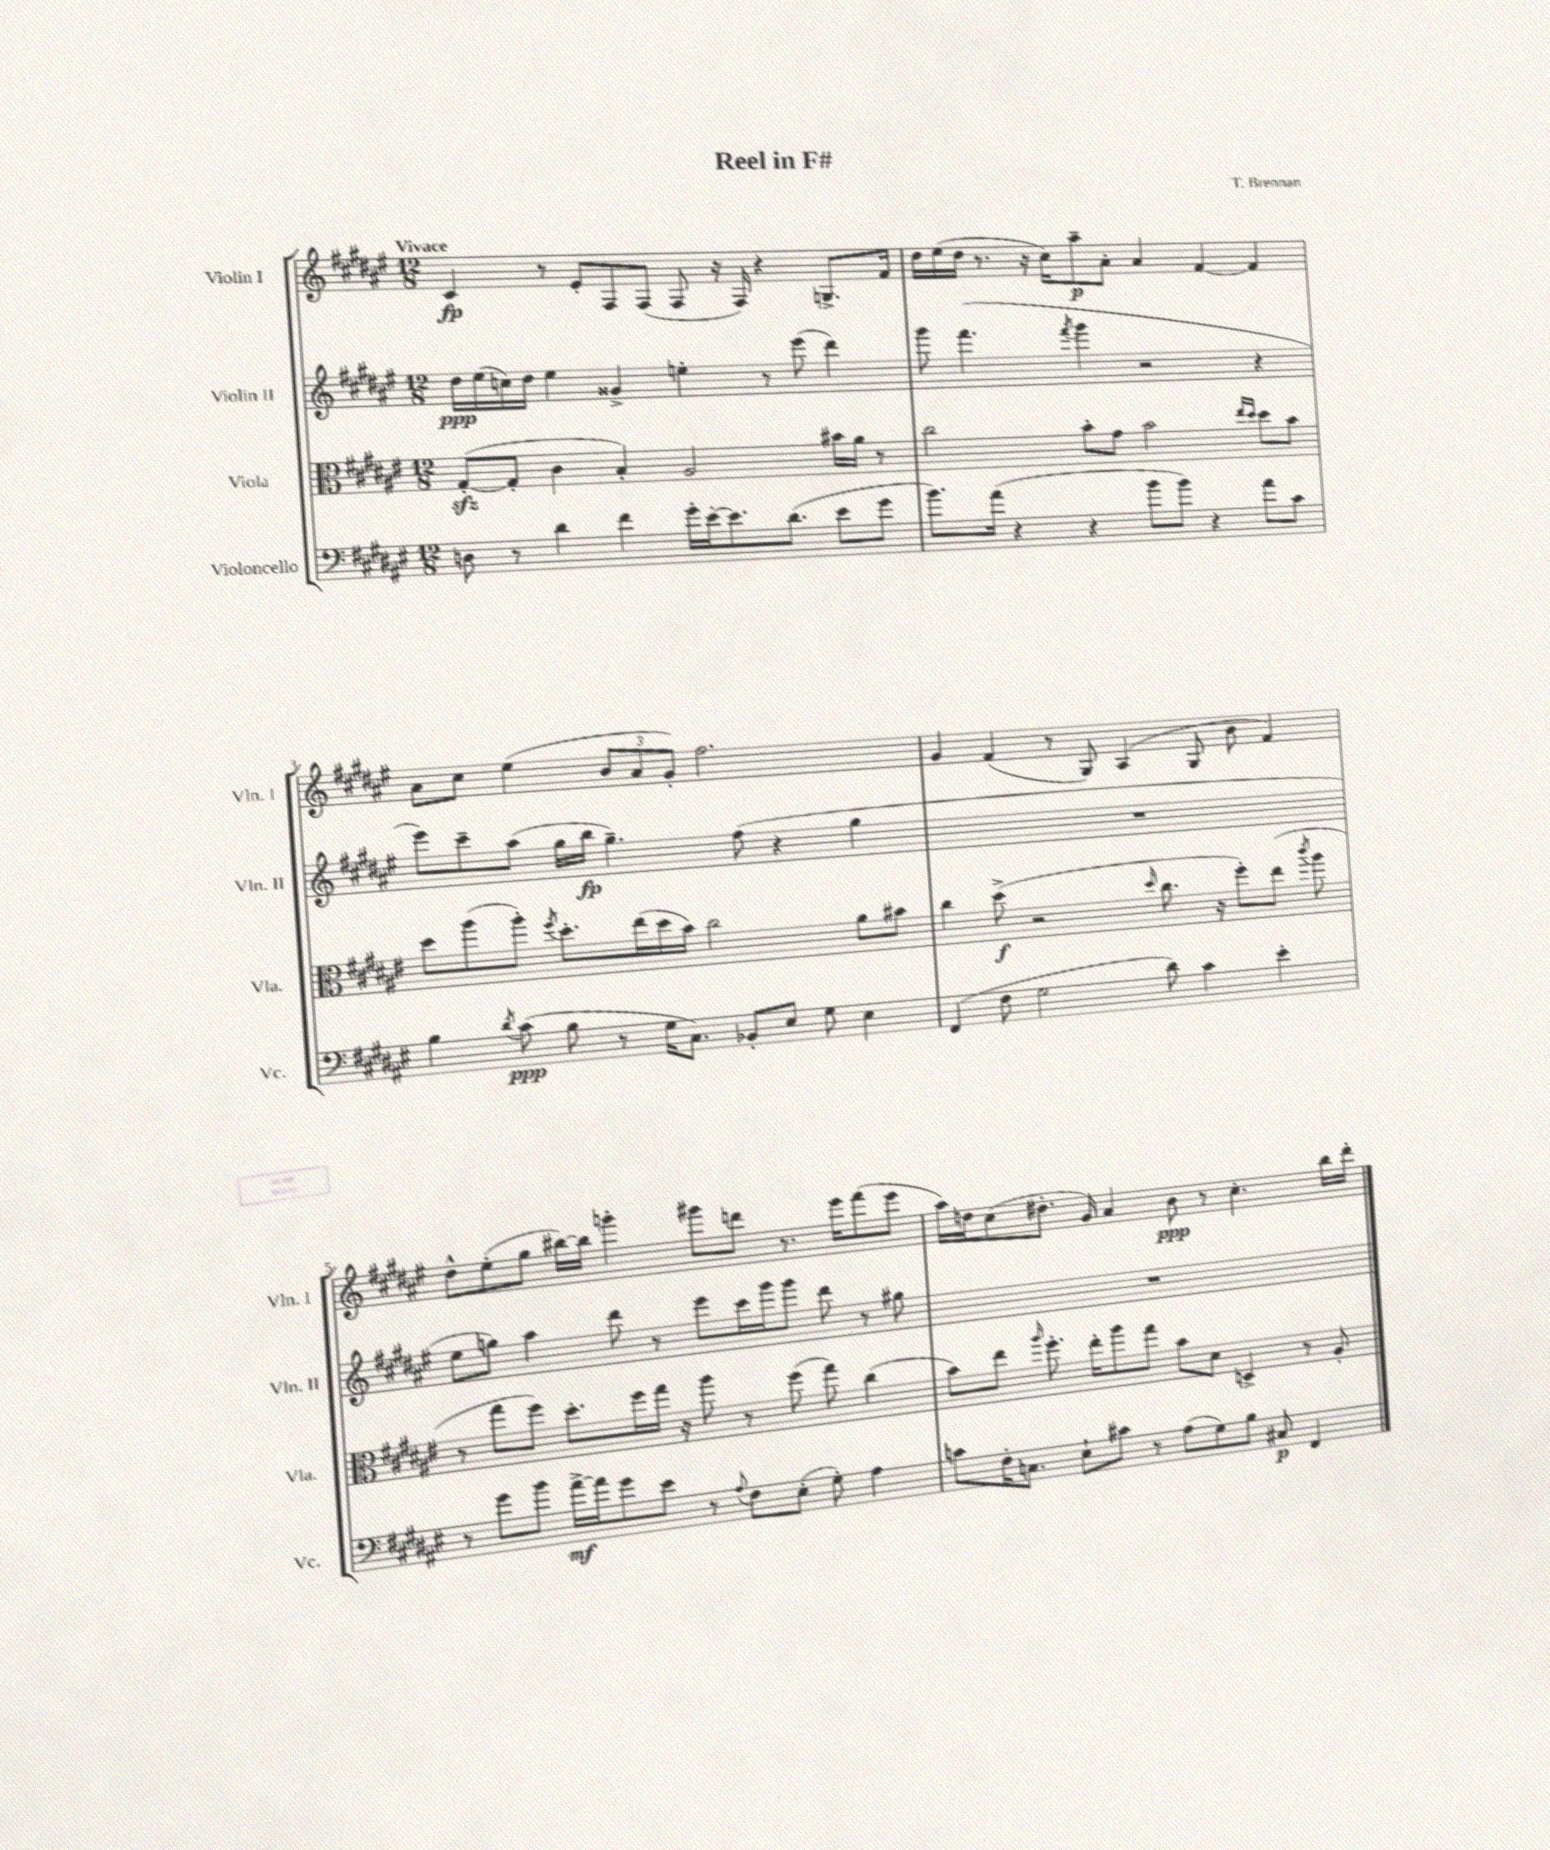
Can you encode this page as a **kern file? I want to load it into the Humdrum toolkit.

**kern	**kern	**kern	**kern
*staff4	*staff3	*staff2	*staff1
*clefF4	*clefC3	*clefG2	*clefG2
*k[f#c#g#d#a#e#]	*k[f#c#g#d#a#e#]	*k[f#c#g#d#a#e#]	*k[f#c#g#d#a#e#]
*M12/8	*M12/8	*M12/8	*M12/8
8D	([8G#'	16dd#	4c#
.	.	(16ee#	.
8r	8G#']	16cc)	.
.	.	16dd#	.
4d#	4c#	4ee#	8r
.	.	.	8e#'
4f#	4B')	4g##^	8F#
.	.	.	(8F#
16g#'	2A#	4ee'	8F#
[16e#'	.	.	.
8.e#]	.	.	16r
.	.	.	16F#)
.	.	8r	4r
(8.d#	.	.	.
.	.	(8eee#	.
8e#	16b#	4ddd#)	8.G^
.	16a#	.	.
8g#	8r	.	.
.	.	.	16f#
=	=	=	=
8.b)	2cc#	8ggg#	16dd#
.	.	.	(16ee#
.	.	(4.fff#	16dd#
(16a#	.	.	8.r
4r	.	.	.
.	.	.	16r
.	.	.	16cc#)
.	.	8qfff#	.
4r	8b'	4ggg#	8aa#~
.	8g#	.	8a#'
8b	2b	2r	4a#
8b)	.	.	.
4r	.	.	[4f#
.	16qqee#	.	.
.	16qqdd#	.	.
8a#	8dd#	4r	4f#]
8c#	8b	.	.
=	=	=	=
4B	8dd#	8eee#)	8a#
.	(8aa#	8ccc#~	8cc#
8qd#	.	.	.
(8c#	8aa#')	(8aa#	(4ee#
.	8qff#	.	.
8B	8.dd#'	16gg#	.
.	.	16bb	.
8r	.	4.gg#~)	12b
.	(16ee#	.	.
.	.	.	12a#
16G#	16dd#	.	.
.	.	.	12g#')
8.C#)	16b)	.	.
.	2cc#	.	2.ff#
8BB-'	.	(8ff#	.
8E#	.	4r	.
8G#	.	.	.
4E#	8a#	4gg#	.
.	8b#	.	.
=	=	=	=
(4FF#	4cc#	1.r	4g#
8F#	(8dd#^	.	(4f#
2G#	2r	.	.
.	.	.	8r
.	.	.	8G#)
.	.	.	(4A#
.	16qqdd#	.	.
8d#)	8.cc#	.	.
4c#	.	.	8G#
.	16r	.	.
.	8ff#')	.	8b
4e#'	(8ee#	.	4f#)
.	8qccc#	.	.
.	8aa#	.	.
=	=	=	=
8r	8r	8ee#	8dd#^^
8g#	8gg#	8gg)	(8ee#'
8b	8ff#)	4aa#	8gg#
[16a#^	8.dd#'	.	[16bb#)
16a#]	.	.	16bb#]
8g#	.	8ddd#	4ggg'
.	16ff#	.	.
8e#	16gg#	8r	.
.	16r	.	.
8r	8aa#	8eee#	8ggg#
8qqA#	.	.	.
8F#	8r	16ccc#	8ddd
.	.	16ggg#	.
(8E#'	(8ff#	8ggg#	8.r
8G#')	8gg#)	8ddd#	.
.	.	.	16eee#
4A#	(4cc#	8r	(8fff#
.	.	8gg#	8eee#
=	=	=	=
8c	8b)	1.r	16aa#)
.	.	.	16dd
16F#'	8ee#	.	(8cc#
8.C	.	.	.
.	16qqaa#	.	.
.	8.ff#'	.	8.dd#'
8E#`	.	.	.
.	16ee#'	.	16g#)
8c#	8aa#	.	4a#
8r	8gg#	.	.
(8A#	8b	.	8b
8G#)	8d#	.	8r
8B	4D^	.	4.cc#'
8C#	.	.	.
4FF#	8r	.	.
.	8A#'	.	16bb
.	.	.	16ddd#'
==	==	==	==
*-	*-	*-	*-
